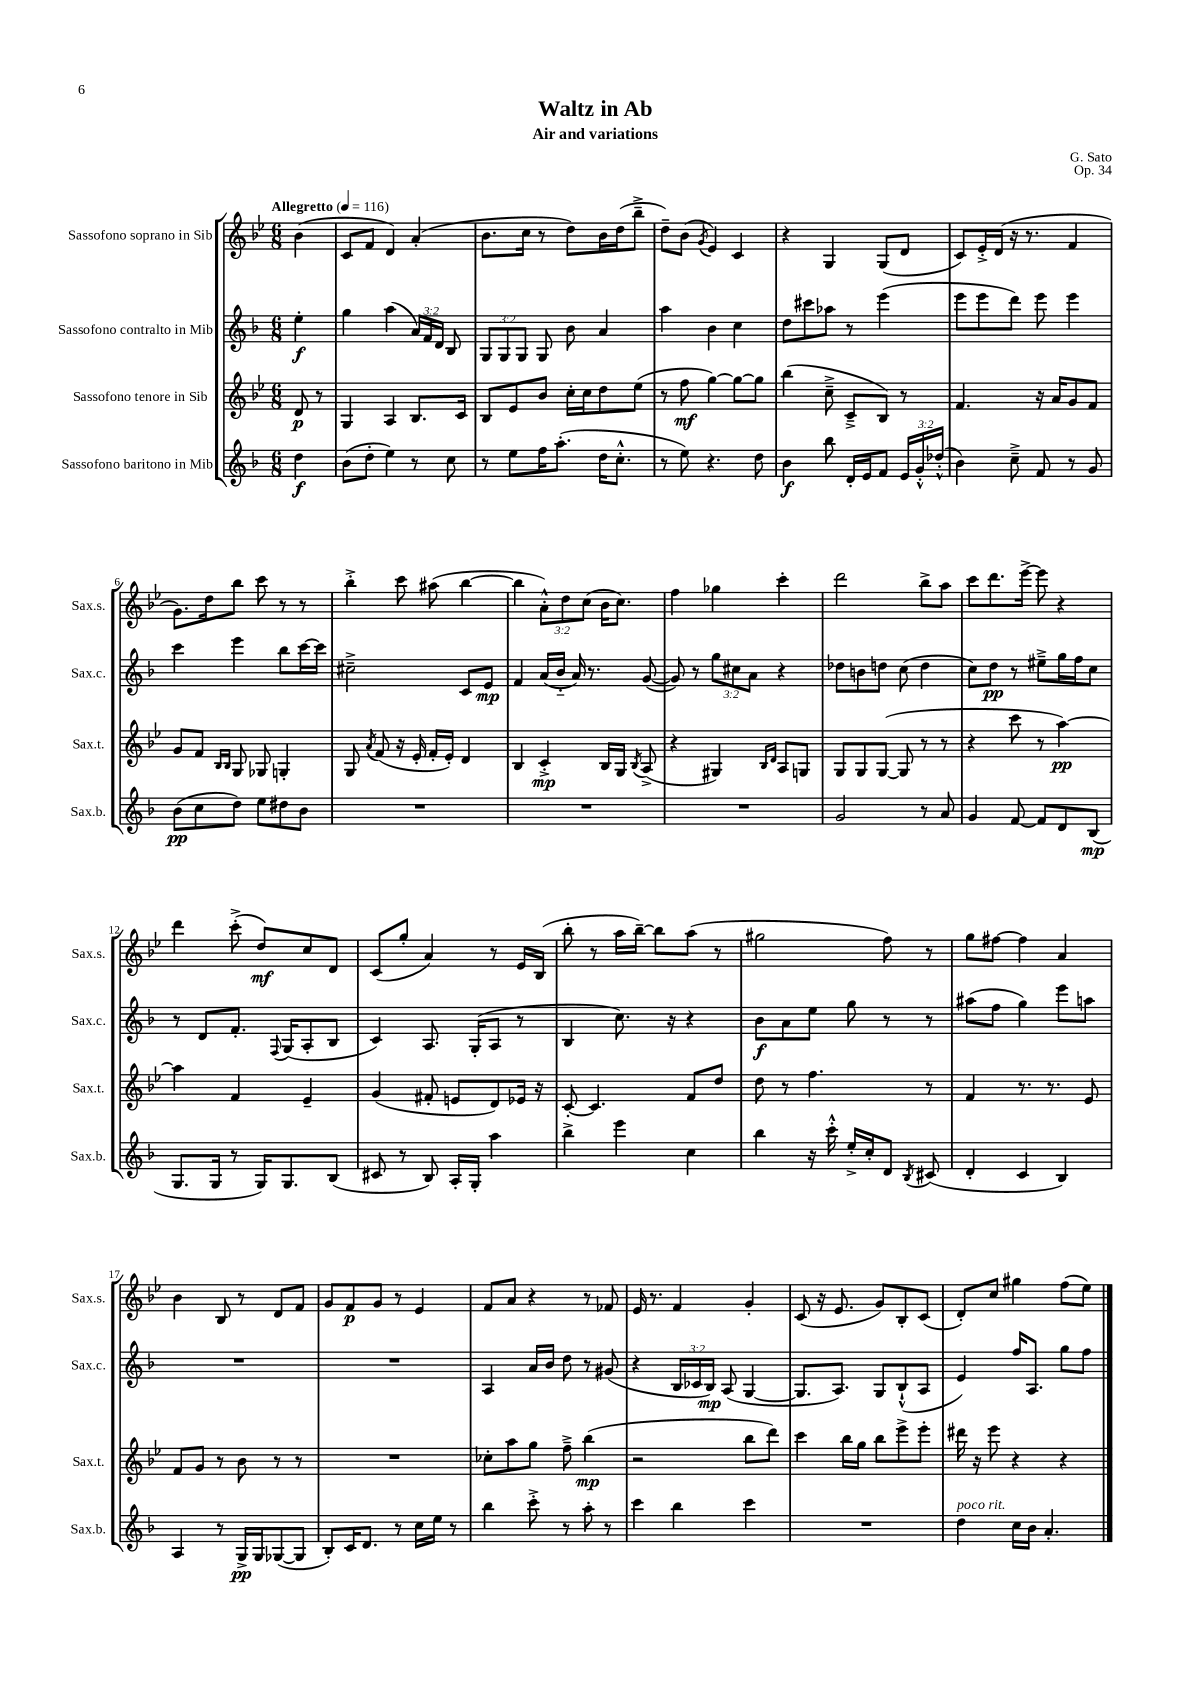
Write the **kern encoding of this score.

**kern	**dynam	**kern	**dynam	**kern	**dynam	**kern	**dynam
*part4	*part4	*part3	*part3	*part2	*part2	*part1	*part1
*staff4	*staff4	*staff3	*staff3	*staff2	*staff2	*staff1	*staff1
*I"Sassofono baritono in Mib	*	*I"Sassofono tenore in Sib	*	*I"Sassofono contralto in Mib	*	*I"Sassofono soprano in Sib	*
*I'Sax.b.	*	*I'Sax.t.	*	*I'Sax.c.	*	*I'Sax.s.	*
*clefG2	*	*clefG2	*	*clefG2	*	*clefG2	*
*k[b-]	*	*k[b-e-]	*	*k[b-]	*	*k[b-e-]	*
*M6/8	*	*M6/8	*	*M6/8	*	*M6/8	*
*MM116	*	*MM116	*	*MM116	*	*MM116	*
=	=	=	=	=	=	=	=
!	!	!	!	!	!	!LO:TX:a:B:t=Allegretto	!
4dd\	f	8d/	p	4ee'\	f	(4b-\	.
.	.	8r	.	.	.	.	.
=1	=1	=1	=1	=1	=1	=1	=1
(8b-\L	.	4G/	.	4gg\	.	8c/L	.
8dd'\J	.	.	.	.	.	8f/J	.
4ee\)	.	4A/	.	(4aa\	.	4d/)	.
8r	.	8.B-/L	.	24a/LL)	.	(4a'/	.
.	.	.	.	24f/	.	.	.
.	.	.	.	24d/JJ	.	.	.
8cc\	.	.	.	8B-/	.	.	.
.	.	16c/Jk	.	.	.	.	.
=2	=2	=2	=2	=2	=2	=2	=2
8r	.	8B-/L	.	12G/L	.	8.b-\L	.
.	.	.	.	12G/	.	.	.
8ee\L	.	8e-/	.	.	.	.	.
.	.	.	.	12G/J	.	.	.
.	.	.	.	.	.	16cc\Jk	.
16ff\K	.	8b-/J	.	8G/	.	8r	.
(8.aa'\J	.	.	.	.	.	.	.
.	.	16cc'\LL	.	8b-\	.	8dd\L)	.
.	.	16cc\J	.	.	.	.	.
16dd\KL	.	8dd\	.	4a/	.	16b-\L	.
8.cc'^^\J	.	.	.	.	.	(16dd\J	.
.	.	(8ee-\J	.	.	.	8bb-~^\J	.
=3	=3	=3	=3	=3	=3	=3	=3
8r	.	8r	.	4aa\	.	8dd~\L)	.
8ee\)	.	8ff\	mf	.	.	(8b-\J	.
.	.	.	.	.	.	8qg/	.
4.r	.	[4gg\)	.	4b-\	.	4e-/)	.
.	.	8gg\L_	.	4cc\	.	4c/	.
8dd\	.	8gg\J]	.	.	.	.	.
=4	=4	=4	=4	=4	=4	=4	=4
4b-\	f	(4bb-\	.	8dd\L	.	4r	.
.	.	.	.	8ccc#X\	.	.	.
8bb-\	.	8cc~^\	.	8aa-X\J	.	4G/	.
16d'/LL	.	8c~^/L	.	8r	.	.	.
16e/J	.	.	.	.	.	.	.
8f/J	.	8B-/J)	.	(4eee\	.	(8G/L	.
24e/LL	.	8r	.	.	.	8d/J	.
24g'^^/	.	.	.	.	.	.	.
(24dd-X'^^/JJ	.	.	.	.	.	.	.
=5	=5	=5	=5	=5	=5	=5	=5
4b-\)	.	4.f/	.	8eee\L	.	8c/L)	.
.	.	.	.	8eee\	.	16e-'^/L	.
.	.	.	.	.	.	(16d/JJ	.
8cc~^\	.	.	.	8ddd\J)	.	16r	.
.	.	.	.	.	.	8.r	.
8f/	.	16r	.	8eee\	.	.	.
.	.	16a/KL	.	.	.	.	.
8r	.	8g/	.	4eee\	.	4f/	.
8g/	.	8f/J	.	.	.	.	.
!!LO:LB:g=z
=6	=6	=6	=6	=6	=6	=6	=6
(8b-\L	pp	8g/L	.	4ccc\	.	8.g\L)	.
8cc\	.	8f/J	.	.	.	.	.
.	.	.	.	.	.	16dd\k	.
.	.	16qqB-/LL	.	.	.	.	.
.	.	16qqB-/JJ	.	.	.	.	.
8dd\J)	.	8G/	.	4eee\	.	8bb-\J	.
8ee\L	.	8G-X/	.	.	.	8ccc\	.
8dd#X\	.	4Gn'/	.	8bb-\L	.	8r	.
8b-\J	.	.	.	[16ccc\L	.	8r	.
.	.	.	.	16ccc\JJ]	.	.	.
=7	=7	=7	=7	=7	=7	=7	=7
2.r	.	8G/	.	2cc#X~^\	.	4bb-'^\	.
.	.	8qa/	.	.	.	.	.
.	.	(8f/	.	.	.	.	.
.	.	16r	.	.	.	8ccc\	.
.	.	16e-'/	.	.	.	.	.
.	.	16f'/LL	.	.	.	(8aa#X\	.
.	.	16e-'/JJ)	.	.	.	.	.
.	.	4d/	.	8c/L	.	[4bb-\	.
.	.	.	.	8e/J	mp	.	.
=8	=8	=8	=8	=8	=8	=8	=8
2.r	.	4B-/	.	4f/	.	4bb-\]	.
.	.	4c'^/	mp	(16a/LL	.	12a'^^\L)	.
.	.	.	.	16b-/JJ	.	.	.
.	.	.	.	.	.	12dd\	.
.	.	.	.	16a/)	.	.	.
.	.	.	.	.	.	(12cc\J	.
.	.	.	.	8.r	.	.	.
.	.	16B-/LL	.	.	.	16b-\KL	.
.	.	16G/JJ	.	.	.	8.cc\J)	.
.	.	8qB-/	.	.	.	.	.
.	.	(8A^/	.	([8g/	.	.	.
=9	=9	=9	=9	=9	=9	=9	=9
2.r	.	4r	.	8g/])	.	4ff\	.
.	.	.	.	8r	.	.	.
.	.	4G#X/)	.	12gg\L	.	4gg-X\	.
.	.	.	.	12cc#X\	.	.	.
.	.	.	.	12a\J	.	.	.
.	.	16qqB-/LL	.	.	.	.	.
.	.	16qqd/JJ	.	.	.	.	.
.	.	8A/L	.	4r	.	4ccc'\	.
.	.	8Gn/J	.	.	.	.	.
=10	=10	=10	=10	=10	=10	=10	=10
2g/	.	8G/L	.	8dd-X\L	.	2ddd\	.
.	.	8G/	.	8bn\	.	.	.
.	.	([8G/J	.	8ddn\J	.	.	.
.	.	8G/]	.	(8cc\	.	.	.
8r	.	8r	.	4dd\	.	8bb-^\L	.
8a/	.	8r	.	.	.	8aa\J	.
=11	=11	=11	=11	=11	=11	=11	=11
4g/	.	4r	.	8cc\L)	.	8ccc\L	.
.	.	.	.	8dd\J	pp	8.ddd\	.
[8f/	.	8ccc\	.	8r	.	.	.
.	.	.	.	.	.	[16eee-^\Jk	.
8f/L]	.	8r	.	8ee#X~^\L	.	8eee-\]	.
8d/	.	[4aa\)	pp	16gg\L	.	4r	.
.	.	.	.	16ff\J	.	.	.
(8B-/J	mp	.	.	8cc\J	.	.	.
!!LO:LB:g=z
=12	=12	=12	=12	=12	=12	=12	=12
8.G/L	.	4aa\]	.	8r	.	4ddd\	.
.	.	.	.	8d/L	.	.	.
16G/Jk	.	.	.	.	.	.	.
8r	.	4f/	.	8.f'/J	.	(8ccc'^\	.
16G/KL)	.	.	.	.	.	8dd/L)	mf
.	.	.	.	8qqF/	.	.	.
8.G/	.	.	.	(16G/KL	.	.	.
.	.	4e-~/	.	8A'/	.	8cc/	.
(8B-/J	.	.	.	8B-/J	.	8d/J	.
=13	=13	=13	=13	=13	=13	=13	=13
8c#X/	.	(4g/	.	4c/)	.	(8c/L	.
8r	.	.	.	.	.	8gg'/J	.
8B-/)	.	8f#X'/	.	8.A/	.	4a/)	.
16A'/LL	.	8en/L	.	.	.	.	.
16G'/JJ	.	.	.	(16G'/KL	.	.	.
4aa\	.	8d/)	.	8A/J	.	8r	.
.	.	16e-X/Jk	.	8r	.	16e-/LL	.
.	.	16r	.	.	.	(16B-/JJ	.
=14	=14	=14	=14	=14	=14	=14	=14
4bb-^\	.	[8c'/	.	4B-/	.	8bb-'\	.
.	.	4.c/]	.	.	.	8r	.
4eee\	.	.	.	8.cc\)	.	16aa\LL	.
.	.	.	.	.	.	[16bb-~\JJ)	.
.	.	.	.	.	.	8bb-\L]	.
.	.	.	.	16r	.	.	.
4cc\	.	8f/L	.	4r	.	(8aa\J	.
.	.	8dd/J	.	.	.	8r	.
=15	=15	=15	=15	=15	=15	=15	=15
4bb-\	.	8dd\	.	8b-\L	f	2gg#X\	.
.	.	8r	.	8a\	.	.	.
16r	.	4.ff\	.	8ee\J	.	.	.
16ccc'^^\	.	.	.	.	.	.	.
16ee'^/LL	.	.	.	8gg\	.	.	.
16cc'/J	.	.	.	.	.	.	.
8d/J	.	.	.	8r	.	8ff\)	.
8qB-/	.	.	.	.	.	.	.
(8c#X/	.	8r	.	8r	.	8r	.
=16	=16	=16	=16	=16	=16	=16	=16
4d'/	.	4f/	.	(8aa#X\L	.	8gg\L	.
.	.	.	.	8ff\J	.	[8ff#X\J	.
4c/	.	8.r	.	4gg\)	.	4ff#\]	.
.	.	8.r	.	.	.	.	.
4B-/)	.	.	.	8eee\L	.	4a/	.
.	.	8e-/	.	8aan\J	.	.	.
!!LO:LB:g=z
=17	=17	=17	=17	=17	=17	=17	=17
4A/	.	8f/L	.	2.r	.	4b-\	.
.	.	8g/J	.	.	.	.	.
8r	.	8r	.	.	.	8B-/	.
16G^/LL	pp	8b-\	.	.	.	8r	.
16G/J	.	.	.	.	.	.	.
([8G-X/	.	8r	.	.	.	8d/L	.
8G-/J]	.	8r	.	.	.	8f/J	.
=18	=18	=18	=18	=18	=18	=18	=18
8B-'/L)	.	2.r	.	2.r	.	8g/L	.
16c/K	.	.	.	.	.	8f/	p
8.d/J	.	.	.	.	.	.	.
.	.	.	.	.	.	8g/J	.
8r	.	.	.	.	.	8r	.
16cc\LL	.	.	.	.	.	4e-/	.
16ee\JJ	.	.	.	.	.	.	.
8r	.	.	.	.	.	.	.
=19	=19	=19	=19	=19	=19	=19	=19
4bb-\	.	8cc-X'\L	.	4A/	.	8f/L	.
.	.	8aa\	.	.	.	8a/J	.
8ccc'^\	.	8gg\J	.	16a/LL	.	4r	.
.	.	.	.	16b-/JJ	.	.	.
8r	.	8ff~^\	.	8dd\	.	.	.
8aa'\	.	(4bb-\	mp	8r	.	8r	.
8r	.	.	.	(8g#X/	.	8f-X/	.
=20	=20	=20	=20	=20	=20	=20	=20
4ccc\	.	2r	.	4r	.	16e-/	.
.	.	.	.	.	.	8.r	.
4bb-\	.	.	.	24B-/LL	.	4f/	.
.	.	.	.	24c-X/	.	.	.
.	.	.	.	24B-/JJ)	mp	.	.
.	.	.	.	(8A/	.	.	.
4ccc\	.	8bb-\L	.	[4G/	.	4g'/	.
.	.	8ddd\J)	.	.	.	.	.
=21	=21	=21	=21	=21	=21	=21	=21
2.r	.	4ccc\	.	8.G/L]	.	(8c/	.
.	.	.	.	.	.	16r	.
.	.	.	.	8.A/J)	.	8.e-/	.
.	.	16bb-\LL	.	.	.	.	.
.	.	16gg\JJ	.	.	.	.	.
.	.	8bb-\L	.	8G/L	.	8g/L)	.
.	.	8eee-^\	.	(8B-`^^/	.	8B-'/	.
.	.	8eee-'\J	.	8A/J	.	(8c/J	.
=22	=22	=22	=22	=22	=22	=22	=22
!LO:TX:a:i:t=poco rit.	!	!	!	!	!	!	!
4dd\	.	16ddd#X\	.	4e/)	.	8d'/L)	.
.	.	16r	.	.	.	.	.
.	.	8eee-\	.	.	.	8cc/J	.
16cc\LL	.	4r	.	16ff/KL	.	4gg#X\	.
16b-\JJ	.	.	.	8.A/J	.	.	.
4.a'/	.	.	.	.	.	.	.
.	.	4r	.	8gg\L	.	(8ff\L	.
.	.	.	.	8ff\J	.	8ee-\J)	.
==	==	==	==	==	==	==	==
*-	*-	*-	*-	*-	*-	*-	*-
